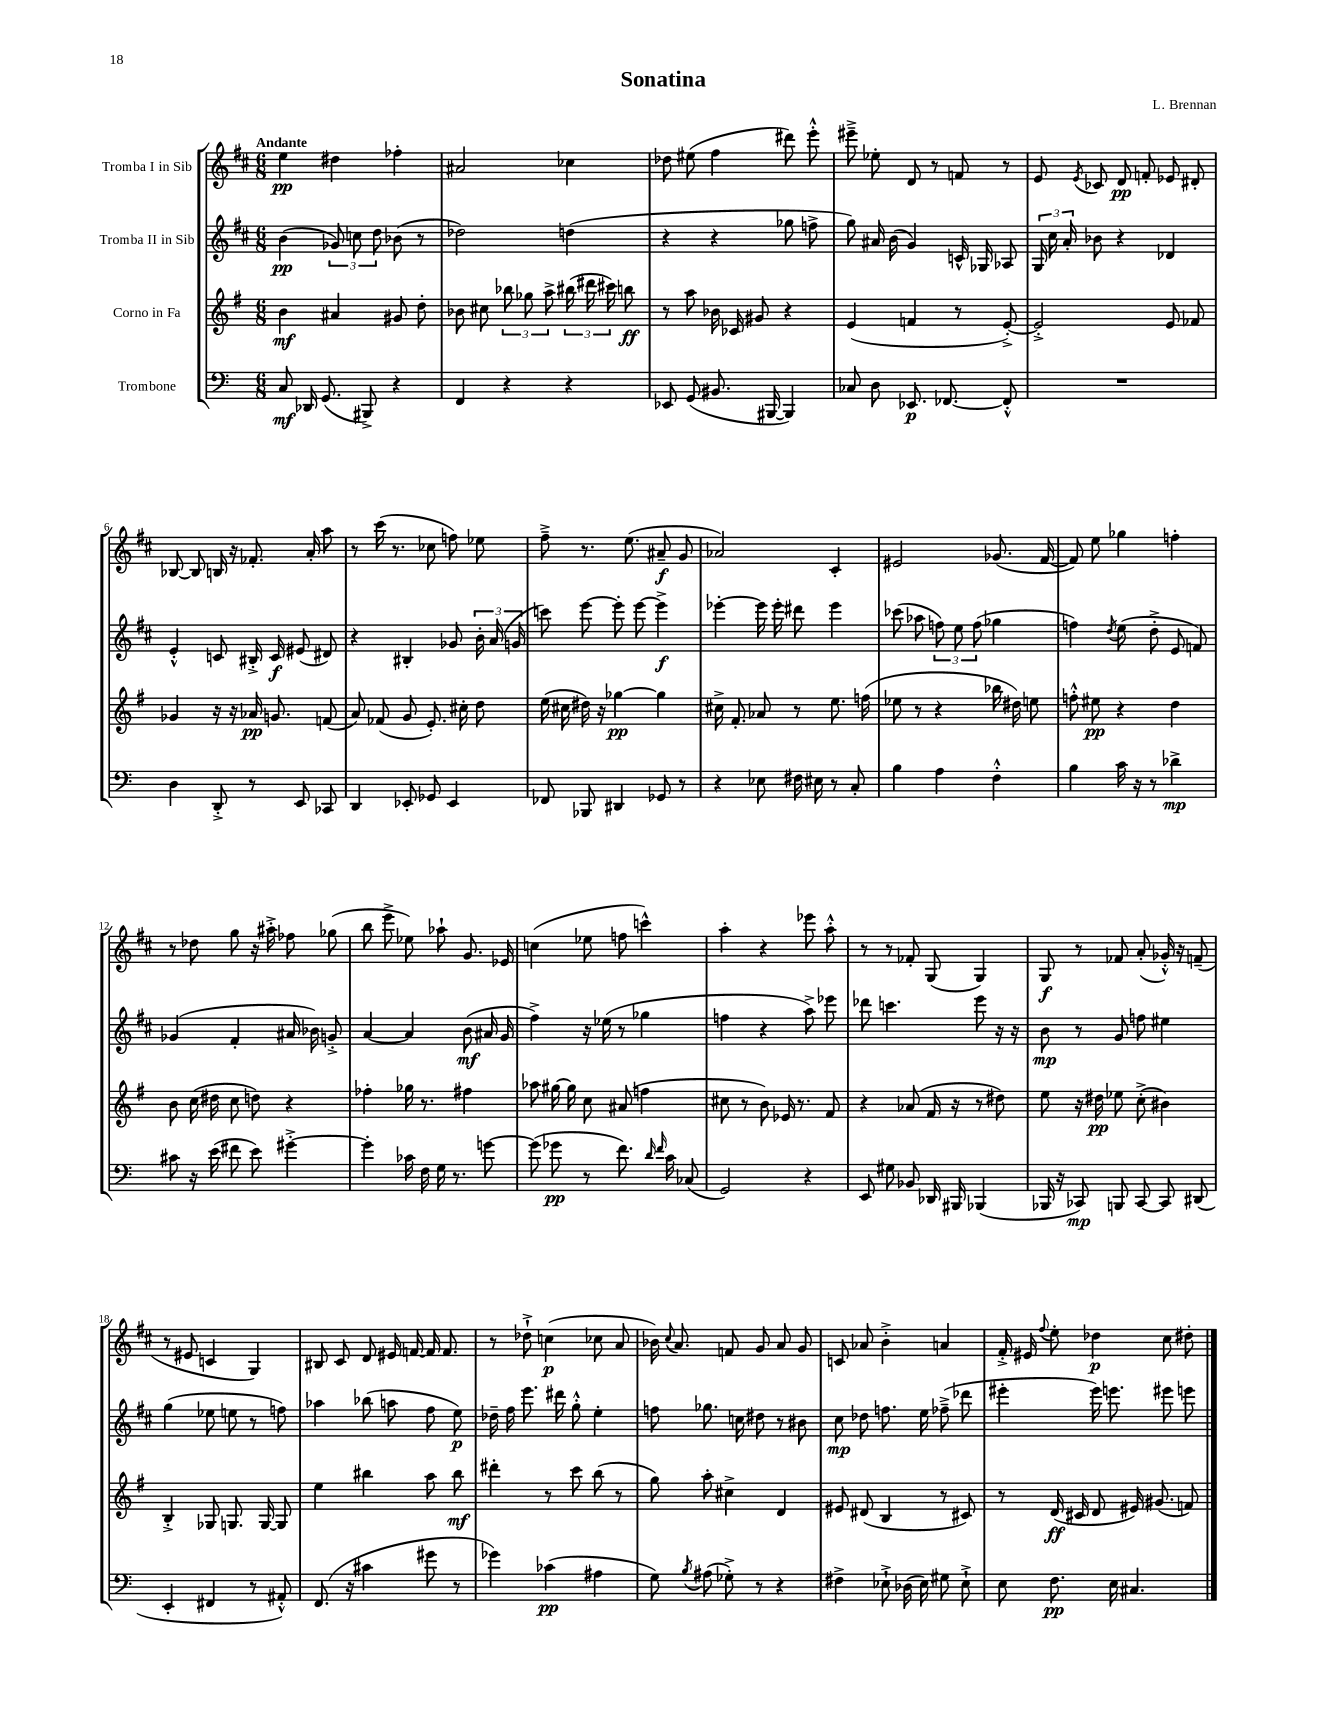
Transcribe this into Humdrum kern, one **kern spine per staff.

**kern	**dynam	**kern	**dynam	**kern	**dynam	**kern	**dynam
*part4	*part4	*part3	*part3	*part2	*part2	*part1	*part1
*staff4	*staff4	*staff3	*staff3	*staff2	*staff2	*staff1	*staff1
*I"Trombone	*	*I"Corno in Fa	*	*I"Tromba II in Sib	*	*I"Tromba I in Sib	*
*clefF4	*	*clefG2	*	*clefG2	*	*clefG2	*
*k[]	*	*k[f#]	*	*k[f#c#]	*	*k[f#c#]	*
*M6/8	*	*M6/8	*	*M6/8	*	*M6/8	*
=1	=1	=1	=1	=1	=1	=1	=1
!	!	!	!	!	!	!LO:TX:a:B:t=Andante	!
8C/	mf	4b\	mf	(4b\	pp	4ee\	pp
16DD-X/	.	.	.	.	.	.	.
(8.GG/	.	.	.	.	.	.	.
.	.	4a#X/	.	12g-X/)	.	4dd#X\	.
.	.	.	.	12ccn\	.	.	.
8BBB#X^/)	.	.	.	.	.	.	.
.	.	.	.	12dd\	.	.	.
4r	.	8g#X/	.	(8b-X\	.	4ff-X'\	.
.	.	8dd'\	.	8r	.	.	.
=2	=2	=2	=2	=2	=2	=2	=2
4FF/	.	8b-X\	.	2dd-X\)	.	2a#X/	.
.	.	8cc#X\	.	.	.	.	.
4r	.	12bb-X\	.	.	.	.	.
.	.	12gg-X\	.	.	.	.	.
.	.	12aa^\	.	.	.	.	.
4r	.	(24bb#X\	.	(4ddn\	.	4cc-X\	.
.	.	24ddd#X\	.	.	.	.	.
.	.	24ccc#X\)	.	.	.	.	.
.	.	8bbn\	ff	.	.	.	.
=3	=3	=3	=3	=3	=3	=3	=3
8EE-X/	.	8r	.	4r	.	8dd-X\	.
(8GG/	.	8aa\	.	.	.	(8ee#X\	.
8.BB#X/	.	16b-X\	.	4r	.	4ff#\	.
.	.	16c-X/	.	.	.	.	.
.	.	8g#X/	.	.	.	.	.
[16BBB#X/	.	.	.	.	.	.	.
4BBB#/])	.	4r	.	8gg-X\	.	8ddd#X\)	.
.	.	.	.	8ffn^\	.	8eee'^^\	.
=4	=4	=4	=4	=4	=4	=4	=4
8C-X/	.	(4e/	.	8gg\)	.	8eee#X~^\	.
8D\	.	.	.	16a#X/	.	8ee-X'\	.
.	.	.	.	(16b\	.	.	.
8.EE-X/	p	4fn/	.	4g/)	.	8d/	.
.	.	.	.	.	.	8r	.
[8.FF-X/	.	.	.	.	.	.	.
.	.	8r	.	16cn^^/	.	8fn/	.
.	.	.	.	16G-X/	.	.	.
8FF-'^^/]	.	[8e'^/)	.	8A-X/	.	8r	.
=5	=5	=5	=5	=5	=5	=5	=5
2.r	.	2e'^/]	.	24G/	.	8e/	.
.	.	.	.	24cc#\	.	.	.
.	.	.	.	24a'/	.	.	.
.	.	.	.	.	.	8qe/	.
.	.	.	.	8b-X\	.	8c-X/	.
.	.	.	.	4r	.	8d/	pp
.	.	.	.	.	.	8fn'/	.
.	.	8e/	.	4d-X/	.	8e-X/	.
.	.	8f-X/	.	.	.	8d#X'/	.
!!LO:LB:g=z
=6	=6	=6	=6	=6	=6	=6	=6
4D\	.	4g-X/	.	4e'^^/	.	[8B-X/	.
.	.	.	.	.	.	8B-/]	.
8DD'^/	.	16r	.	8cn/	.	16Bn/	.
.	.	16r	.	.	.	16r	.
8r	.	16a-X/	pp	16B#X'^/	.	8.f-X'/	.
.	.	8.gn/	.	16c/	f	.	.
8EE/	.	.	.	(8e#X/	.	.	.
.	.	.	.	.	.	16a'/	.
8CC-X/	.	(8fn/	.	8d#X/)	.	8aa\	.
=7	=7	=7	=7	=7	=7	=7	=7
4DD/	.	8a/)	.	4r	.	8r	.
.	.	(8f-X/	.	.	.	(16ccc#\	.
.	.	.	.	.	.	8.r	.
8EE-X'/	.	8g/	.	4B#X'/	.	.	.
8GG-X/	.	8.e'/)	.	.	.	8cc-X\	.
4EE-/	.	.	.	8g-X/	.	8ffn\)	.
.	.	16cc#X'\	.	.	.	.	.
.	.	8dd\	.	24b'\	.	8ee-X\	.
.	.	.	.	(24a/	.	.	.
.	.	.	.	24gn/	.	.	.
=8	=8	=8	=8	=8	=8	=8	=8
8FF-X/	.	(16ee\	.	8cccn\)	.	8ff#~^\	.
.	.	16cc#X\	.	.	.	.	.
8BBB-X/	.	16dd#X\)	.	[8eee\	.	8.r	.
.	.	16r	.	.	.	.	.
4DD#X/	.	[4gg-X\	pp	8eee'\]	.	.	.
.	.	.	.	.	.	(8.ee\	.
.	.	.	.	[8eee\	.	.	.
8GG-X/	.	4gg-\]	.	4eee^\]	f	8a#X~/	f
8r	.	.	.	.	.	8g/	.
=9	=9	=9	=9	=9	=9	=9	=9
4r	.	16cc#X^\	.	[4eee-X'\	.	2a-X/)	.
.	.	8.f#'/	.	.	.	.	.
8E-X\	.	8a-X/	.	16eee-\]	.	.	.
.	.	.	.	16eee-'\	.	.	.
16F#X\	.	8r	.	8ddd#X\	.	.	.
16E#X\	.	.	.	.	.	.	.
8r	.	8.ee\	.	4eee-\	.	4c#'/	.
8C'/	.	.	.	.	.	.	.
.	.	(16ffn\	.	.	.	.	.
=10	=10	=10	=10	=10	=10	=10	=10
4B\	.	8ee-X\	.	(8ccc-X\	.	2e#X/	.
.	.	8r	.	8aa-X\	.	.	.
4A\	.	4r	.	12ffn\)	.	.	.
.	.	.	.	12ee\	.	.	.
.	.	.	.	(12ff\	.	.	.
4F'^^\	.	16bb-X\	.	4gg-X\	.	(8.g-X/	.
.	.	16dd#X\)	.	.	.	.	.
.	.	8een\	.	.	.	.	.
.	.	.	.	.	.	[16f#/	.
=11	=11	=11	=11	=11	=11	=11	=11
4B\	.	8ffn'^^\	.	4ffn\)	.	8f#/])	.
.	.	8ee#X\	pp	.	.	8ee\	.
.	.	.	.	8qdd/	.	.	.
16c\	.	4r	.	(8ee\	.	4gg-X\	.
16r	.	.	.	.	.	.	.
8r	.	.	.	8dd'^\	.	.	.
4d-X^\	mp	4dd\	.	8e/	.	4ffn'\	.
.	.	.	.	8fn/)	.	.	.
!!LO:LB:g=z
=12	=12	=12	=12	=12	=12	=12	=12
8c#X\	.	8b\	.	(4g-X/	.	8r	.
16r	.	(16cc\	.	.	.	8dd-X\	.
(16e\	.	16dd#X\	.	.	.	.	.
8f#X\	.	8cc\	.	4f#'/	.	8gg\	.
8e\)	.	8ddn\)	.	.	.	16r	.
.	.	.	.	.	.	16aa#X'^\	.
[4g#X'^\	.	4r	.	16a#X/	.	8ff-X\	.
.	.	.	.	16b-X\)	.	.	.
.	.	.	.	8gn'^/	.	(8gg-X\	.
=13	=13	=13	=13	=13	=13	=13	=13
4g#'\]	.	4ff-X'\	.	[4a/	.	8bb\	.
.	.	.	.	.	.	8eee^\	.
16c-X\	.	16gg-X\	.	4a/]	.	8ee-X\)	.
16F\	.	8.r	.	.	.	.	.
16G\	.	.	.	.	.	8aa-X`\	.
8.r	.	.	.	.	.	.	.
.	.	4ff#X\	.	(8b\	mf	8.g/	.
[8gn\	.	.	.	16a#X/	.	.	.
.	.	.	.	16g/	.	16e-X/	.
=14	=14	=14	=14	=14	=14	=14	=14
(8g\]	.	8aa-X\	.	4ff#^\)	.	(4ccn\	.
8g-X\	pp	[16gg#X\	.	.	.	.	.
.	.	16gg#\]	.	.	.	.	.
8r	.	8cc\	.	16r	.	8ee-X\	.
.	.	.	.	(16ee-X\	.	.	.
8.f\)	.	(8a#X/	.	8r	.	8ffn\	.
.	.	4ffn\	.	4gg-X\	.	4cccn^^\)	.
16qqd/	.	.	.	.	.	.	.
16qqf/	.	.	.	.	.	.	.
16c\	.	.	.	.	.	.	.
(8C-X/	.	.	.	.	.	.	.
=15	=15	=15	=15	=15	=15	=15	=15
2GG/)	.	8cc#X\	.	4ffn\	.	4aa'\	.
.	.	8r	.	.	.	.	.
.	.	8b\)	.	4r	.	4r	.
.	.	16e-X/	.	.	.	.	.
.	.	8.r	.	.	.	.	.
4r	.	.	.	8aa^\)	.	8eee-X\	.
.	.	8f#/	.	8eee-X\	.	8aa'^^\	.
=16	=16	=16	=16	=16	=16	=16	=16
8EE/	.	4r	.	8ddd-X\	.	8r	.
8G#X\	.	.	.	4.cccn\	.	8r	.
8BB-X/	.	(8a-X/	.	.	.	8f-X'/	.
16DD-X/	.	16f#/	.	.	.	(8G/	.
16BBB#X/	.	16r	.	.	.	.	.
(4BBB-X/	.	8r	.	8eee\	.	4G/)	.
.	.	8dd#X\)	.	16r	.	.	.
.	.	.	.	16r	.	.	.
=17	=17	=17	=17	=17	=17	=17	=17
16BBB-X/	.	8ee\	.	8b\	mp	8G/	f
16r	.	.	.	.	.	.	.
8CC-X/)	mp	16r	.	8r	.	8r	.
.	.	16dd#X\	pp	.	.	.	.
8BBBn/	.	8ee-X\	.	8g/	.	8f-X/	.
[8CC-/	.	(8cc'^\	.	8ffn\	.	(8a'/	.
8CC-/]	.	4b#X\)	.	4ee#X\	.	16g-X'^^/)	.
.	.	.	.	.	.	16r	.
(8DD#X/	.	.	.	.	.	(8fn~/	.
!!LO:LB:g=z
=18	=18	=18	=18	=18	=18	=18	=18
4EE'/	.	4B'^/	.	(4gg\	.	8r	.
.	.	.	.	.	.	8e#X/	.
4FF#X/	.	8G-X/	.	8ee-X\	.	4cn/	.
.	.	8.Gn/	.	8een\	.	.	.
8r	.	.	.	8r	.	4G/)	.
.	.	[16G/	.	.	.	.	.
8AA#X'^^/)	.	8G/]	.	8ffn\)	.	.	.
=19	=19	=19	=19	=19	=19	=19	=19
(8.FF/	.	4ee\	.	4aa-X\	.	8B#X/	.
.	.	.	.	.	.	8c#/	.
16r	.	.	.	.	.	.	.
4c#X\	.	4bb#X\	.	(8bb-X\	.	8d/	.
.	.	.	.	8aan\	.	16e#X/	.
.	.	.	.	.	.	[16fn/	.
8g#X\	.	8aa\	.	8ff#\	.	16f/]	.
.	.	.	.	.	.	8.f/	.
8r	.	8bb#\	mf	8ee\)	p	.	.
=20	=20	=20	=20	=20	=20	=20	=20
4g-X\)	.	4ddd#X'\	.	16dd-X~\	.	8r	.
.	.	.	.	16ff#\	.	.	.
.	.	.	.	8.eee\	.	8dd-X`^\	.
(4c-X\	pp	8r	.	.	.	(4ccn\	p
.	.	.	.	16ddd#X\	.	.	.
.	.	8ccc\	.	8gg'^^\	.	.	.
4A#X\	.	(8bb\	.	4ee'\	.	8cc-X\	.
.	.	8r	.	.	.	8a/	.
=21	=21	=21	=21	=21	=21	=21	=21
8G\)	.	8gg\)	.	8ffn\	.	16b-X\)	.
.	.	.	.	.	.	8qqcc#/	.
.	.	.	.	.	.	8.a/	.
8qB/	.	.	.	.	.	.	.
(8A#X\	.	8aa'\	.	8.gg-X\	.	.	.
8G-X'^\)	.	4cc#X^\	.	.	.	8fn/	.
.	.	.	.	16ccn\	.	.	.
8r	.	.	.	8dd#X\	.	8g/	.
4r	.	4d/	.	8r	.	8a/	.
.	.	.	.	8b#X\	.	8g/	.
=22	=22	=22	=22	=22	=22	=22	=22
4F#X^\	.	8e#X/	.	8cc#\	mp	8cn/	.
.	.	(8d#X/	.	8dd-X\	.	8a-X/	.
8E-X`^\	.	4B/	.	8.ffn\	.	4b'^\	.
(16D-X\	.	.	.	.	.	.	.
16E-\)	.	.	.	16ee\	.	.	.
8G#X\	.	8r	.	(8ff-X~^\	.	4an/	.
8E-`^\	.	8c#X/)	.	8ddd-X\	.	.	.
=23	=23	=23	=23	=23	=23	=23	=23
8E\	.	8r	.	4eee#X'\	.	16f#'^/	.
.	.	.	.	.	.	16e#X/	.
.	.	.	.	.	.	8qqff#/	.
8.F\	pp	(16d/	ff	.	.	8ee'\	.
.	.	16c#X/	.	.	.	.	.
.	.	8d/	.	16eee#\)	.	4dd-X\	p
16E\	.	.	.	8.eeen\	.	.	.
4.C#X/	.	16e#X/)	.	.	.	.	.
.	.	(8.g#X/	.	.	.	.	.
.	.	.	.	8eee#X\	.	8cc#\	.
.	.	8fn/)	.	8eeen\	.	8dd#X'\	.
==	==	==	==	==	==	==	==
*-	*-	*-	*-	*-	*-	*-	*-
